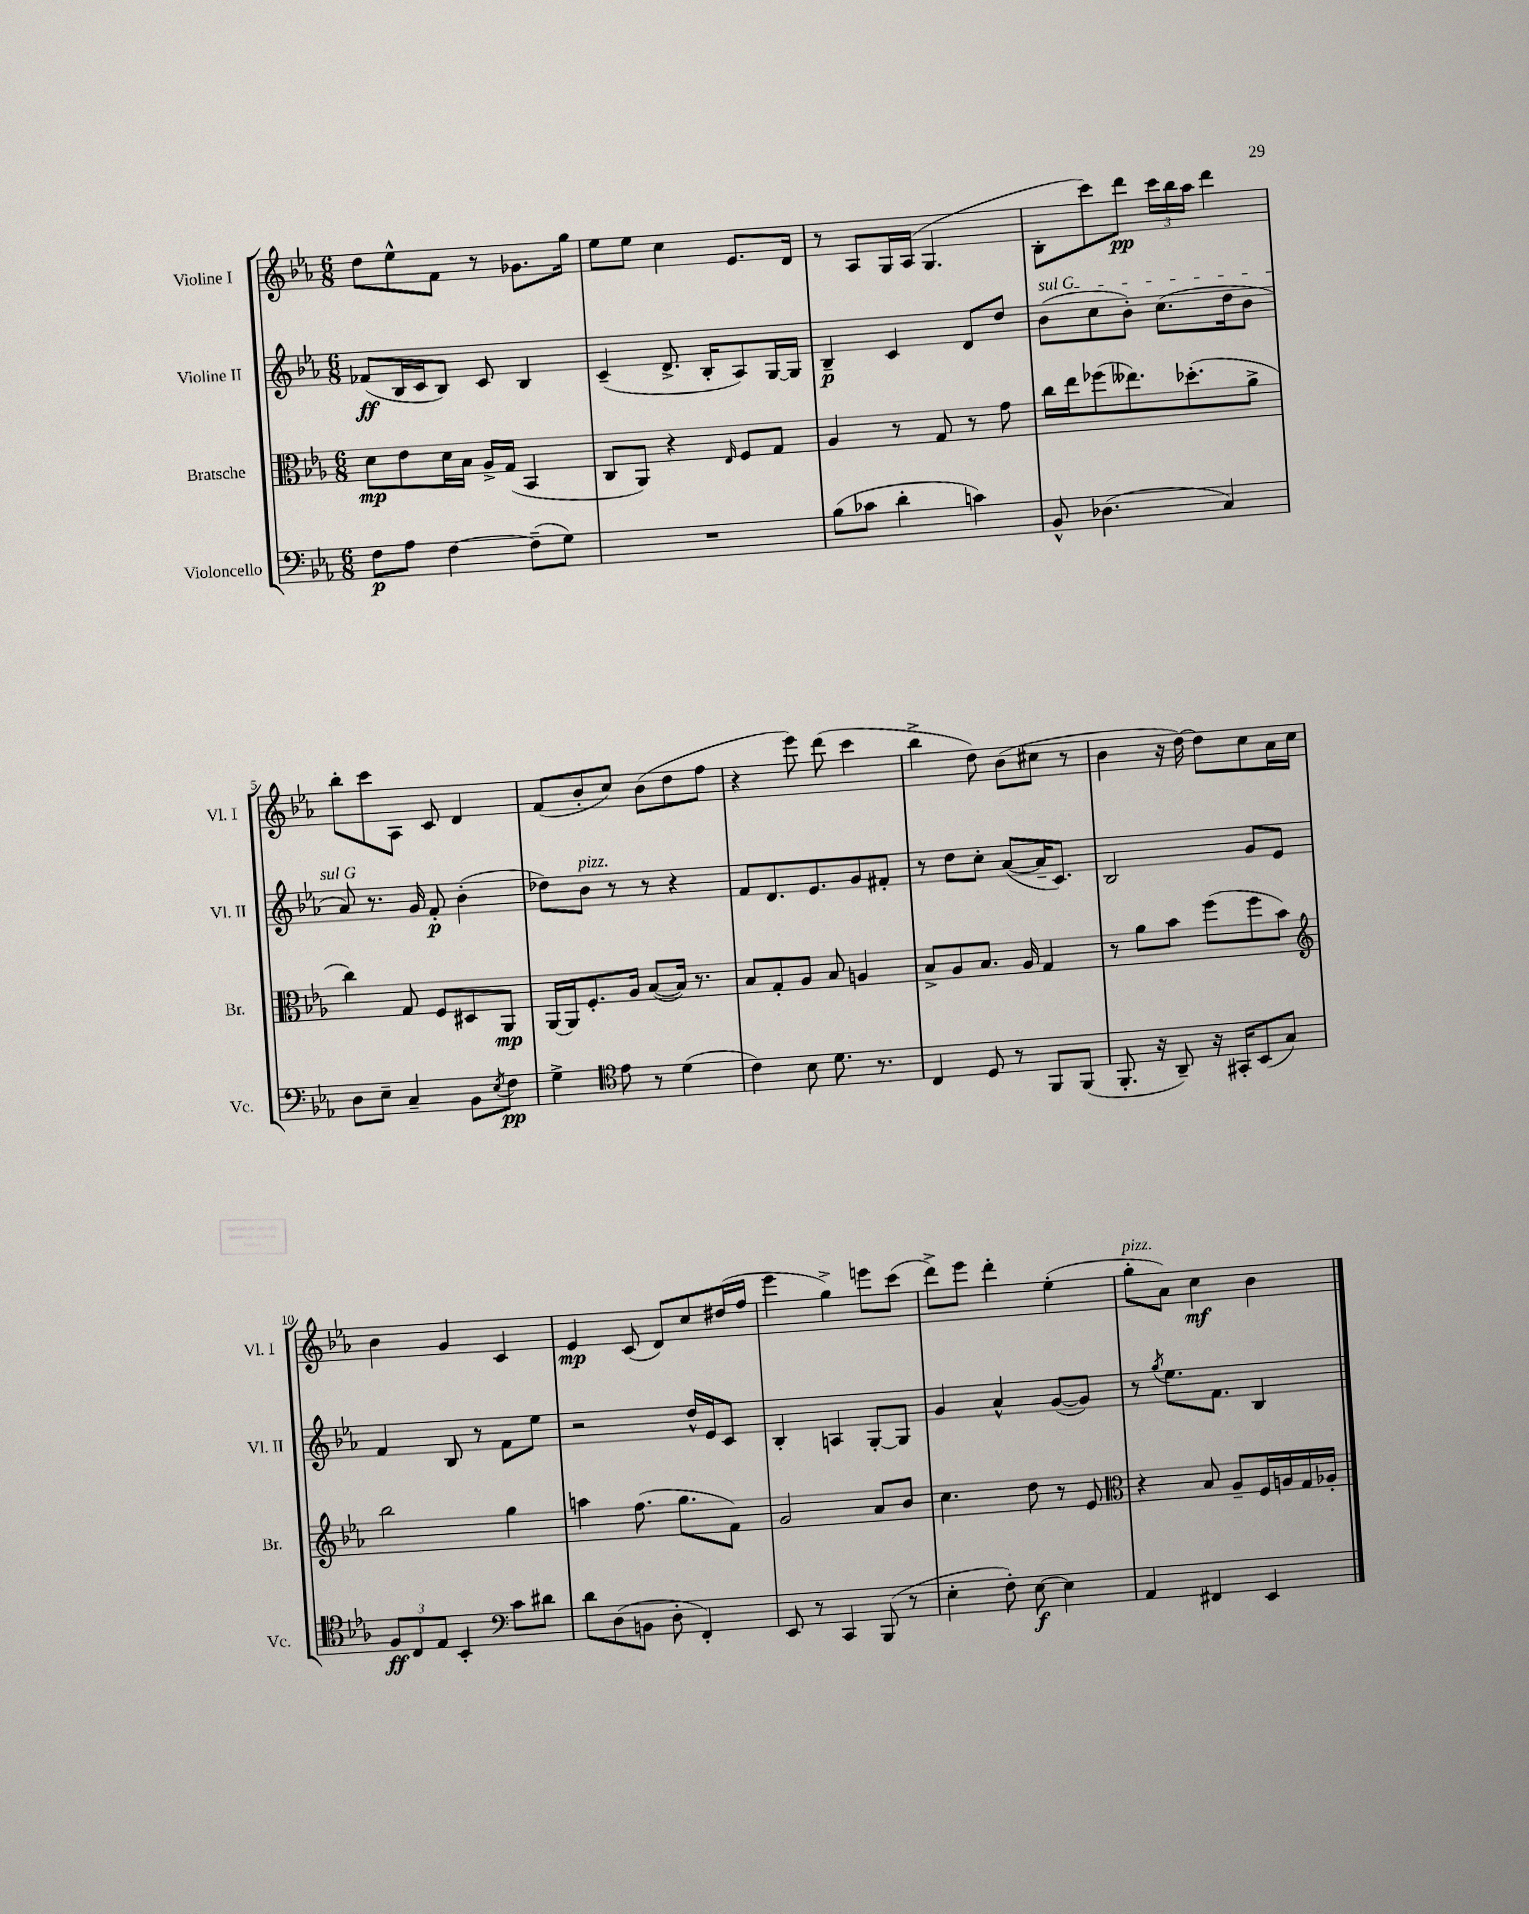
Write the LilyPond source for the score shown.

<<
\new StaffGroup <<
\new Staff = "s0" \with { instrumentName = "Violine I" shortInstrumentName = "Vl. I" } {
    \clef treble \key ees \major \numericTimeSignature \time 6/8
    d''8 ees''8-^ f'8 r8 ges'8. g''16 |
    ees''8 ees''8 c''4 ees'8. d'16 |
    r8 aes8 g16 aes16( g4. |
    bes8-. c'''8) d'''8\pp \tuplet 3/2 { c'''16 bes''16 aes''16 } d'''4 |
    bes''8-. c'''8 aes8 c'8 d'4 |
    f'8( bes'8-. c''8) bes'8( d''8 f''8 |
    r4 ees'''8) d'''8( c'''4 |
    bes''4-> d''8) bes'8( cis''8 r8 |
    bes'4 r16 d''16~) d''8 c''8 aes'16 c''16 |
    bes'4 g'4 c'4 |
    ees'4\mp c'8( d'8) c''8 dis''16( f''16 |
    ees'''4 g''4->) e'''8 c'''8( |
    d'''8->) ees'''8 d'''4-. ees''4-.( |
    g''8-.^\markup { \italic "pizz." } aes'8) c''4\mf bes'4 \bar "|." |
}
\new Staff = "s1" \with { instrumentName = "Violine II" shortInstrumentName = "Vl. II" } {
    \clef treble \key ees \major \numericTimeSignature \time 6/8
    fes'8\ff( bes16 c'16 bes8) c'8 bes4 |
    c'4--( d'8.-> bes16-. aes8) g16~ g16 |
    bes4--\p c'4 d'8 d''8 |
    \once \override TextSpanner.bound-details.left.text = \markup { \italic "sul G" } bes'8\startTextSpan( c''8 bes'8-.) c''8.( d''16 bes'8 |
    aes'8\stopTextSpan) r8. g'16 f'8-.\p bes'4-.( |
    des''8) bes'8^\markup { \italic "pizz." } r8 r8 r4 |
    f'8 d'8. ees'8. g'8 fis'8-. |
    r8 d''8 c''8-. aes'8~( aes'16-- c'8.) |
    bes2 g'8 ees'8 |
    f'4 bes8 r8 f'8 ees''8 |
    r2 d''16-^ ees'16 c'8 |
    bes4-. a4 g8~-. g8 |
    g'4 aes'4-^ g'8~( g'8) |
    r8 \acciaccatura { g''8 } ees''8. f'8. bes4 \bar "|." |
}
\new Staff = "s2" \with { instrumentName = "Bratsche" shortInstrumentName = "Br." } {
    \clef alto \key ees \major \numericTimeSignature \time 6/8
    d'8\mp ees'8 d'16 bes16 aes16-> g16( bes,4 |
    c8 aes,8) r4 \grace { ees16 } f8 g8 |
    aes4 r8 g8 r8 g'8 |
    c''16 ees''16 fes''8( eeses''8.) des''8.-.( aes'8-> |
    c''4) g8 f8 dis8 aes,8\mp |
    aes,16~ aes,16 f8.-. aes16 bes8~( bes16) r8. |
    bes8 g8-. aes8 bes8 a4 |
    bes8-> aes8 bes8. aes16 g4 |
    r8 aes'8 bes'8 f''8( f''8 bes'8) |
    \clef treble bes''2 g''4 |
    a''4 f''8.( g''8. f'8) |
    g'2 aes'8 bes'8 |
    c''4. d''8 r8 ees'8 |
    \clef alto r4 bes8 aes8-- f16 a16 g16 aes16-. \bar "|." |
}
\new Staff = "s3" \with { instrumentName = "Violoncello" shortInstrumentName = "Vc." } {
    \clef bass \key ees \major \numericTimeSignature \time 6/8
    f8\p aes8 f4~ f8--( g8) |
    R2. |
    bes8( ces'8 d'4-. c'4) |
    bes,8-^ des4.( c4) |
    d8 ees8-- c4-- bes,8 \acciaccatura { ees8 } f8\pp |
    g4-> \clef tenor ees'8 r8 d'4( |
    c'4) bes8 d'8. r8. |
    c4 d8 r8 f,8 f,8( |
    f,8.-. r16 aes,8--) r16 gis,16-. bes,8( g8) |
    \tuplet 3/2 { f8\ff c8 ees8 } bes,4-. \clef bass c'8 dis'8 |
    d'8 d8( b,8 d8-. f,4-.) |
    ees,8 r8 c,4 bes,,8( r8 |
    ees4-. f8-.) ees8~\f ees4 |
    aes,4 fis,4 ees,4 \bar "|." |
}
>>
>>
